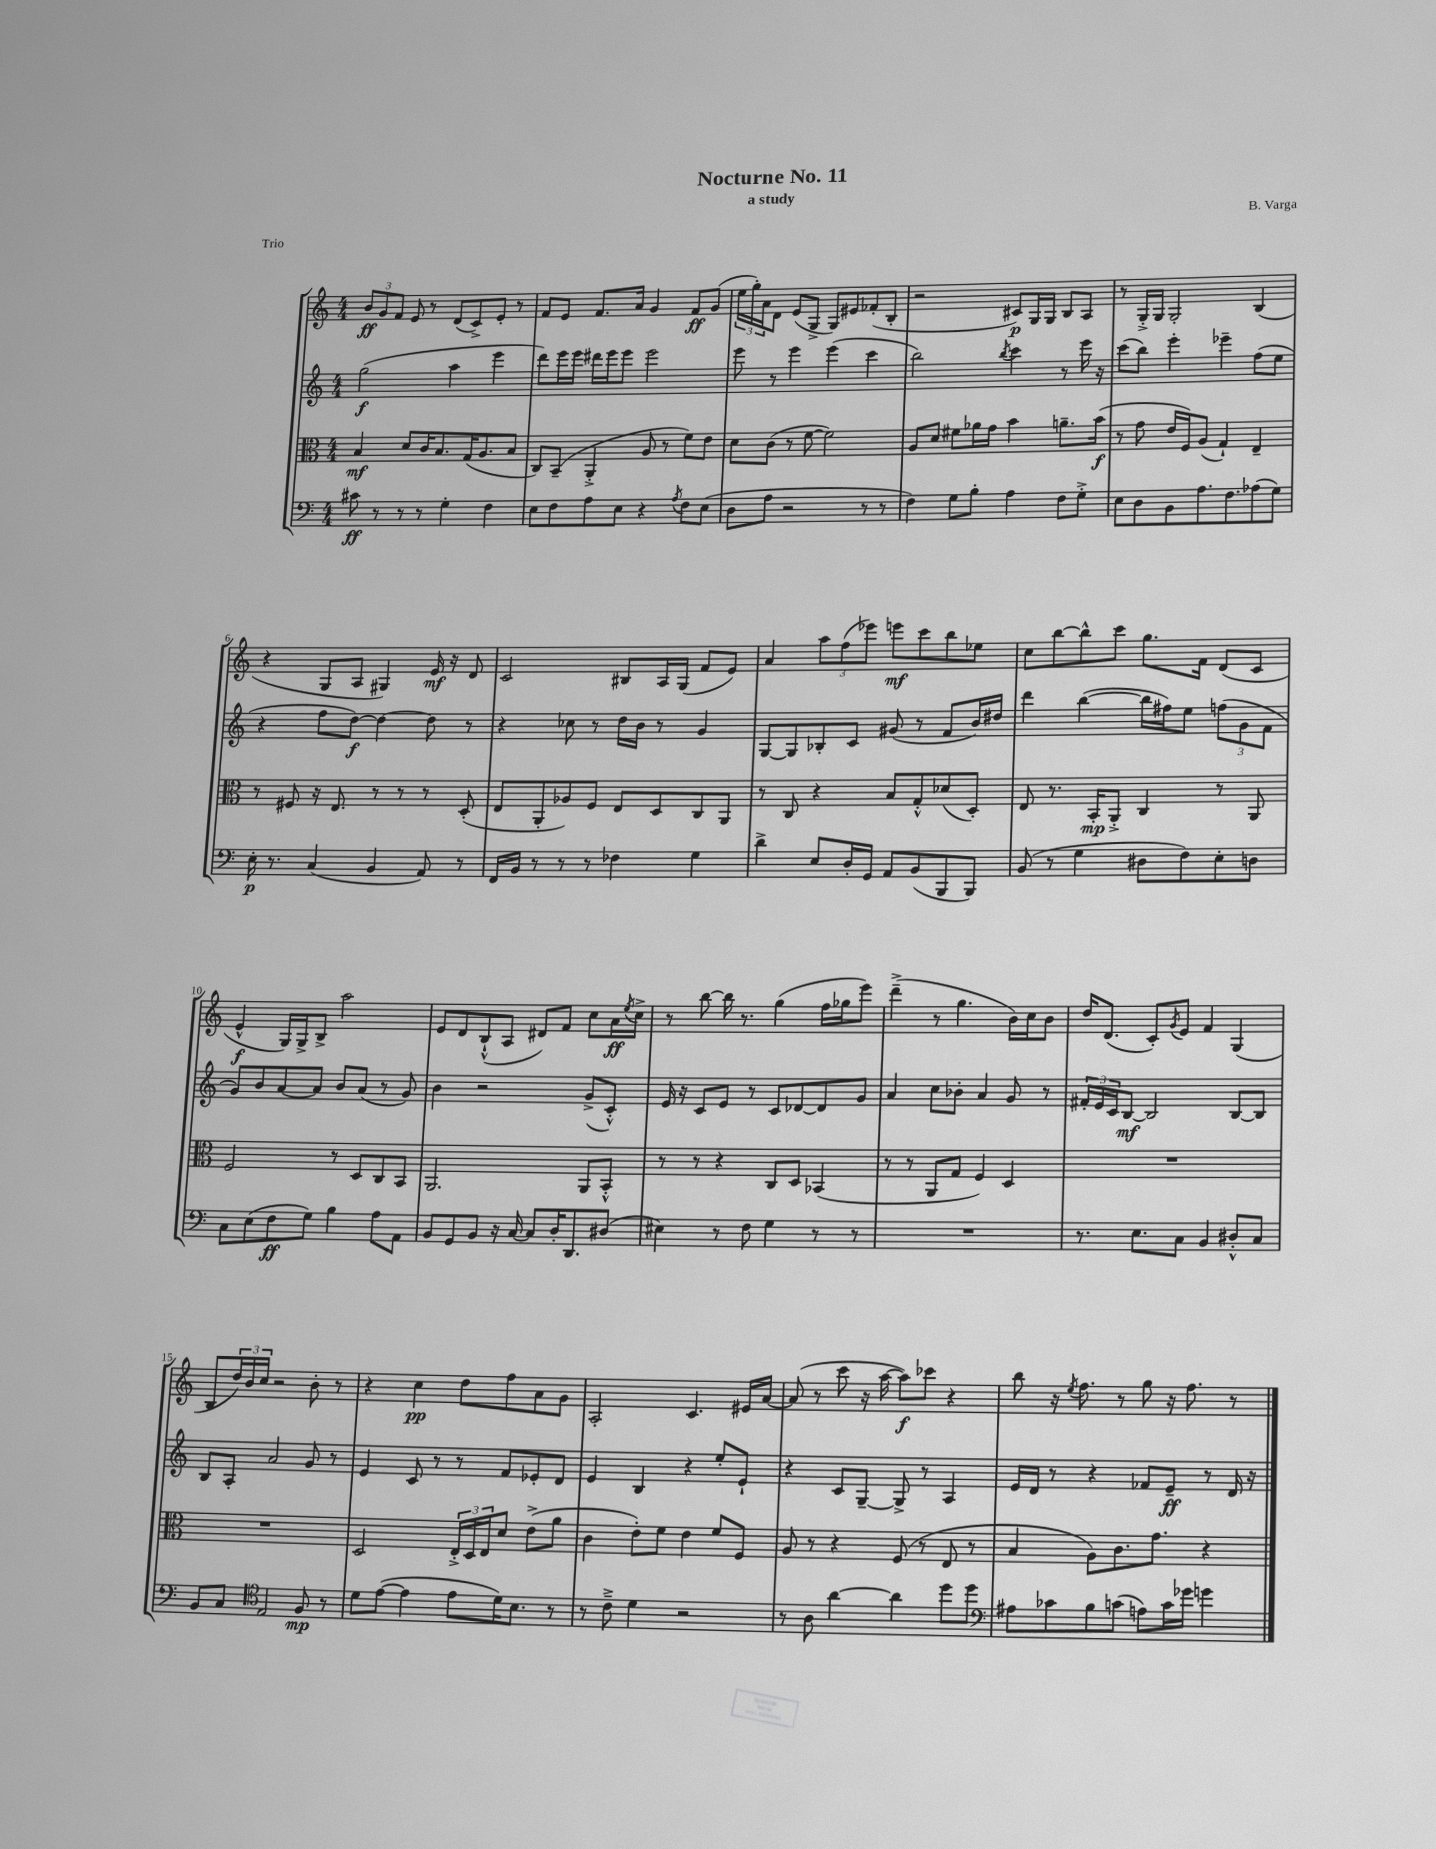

**kern	**dynam	**kern	**dynam	**kern	**dynam	**kern	**dynam
*part4	*part4	*part3	*part3	*part2	*part2	*part1	*part1
*staff4	*staff4	*staff3	*staff3	*staff2	*staff2	*staff1	*staff1
*clefF4	*	*clefC3	*	*clefG2	*	*clefG2	*
*k[]	*	*k[]	*	*k[]	*	*k[]	*
*M4/4	*	*M4/4	*	*M4/4	*	*M4/4	*
=1	=1	=1	=1	=1	=1	=1	=1
8c#X\	ff	4B/	mf	(2gg\	f	12b/L	ff
.	.	.	.	.	.	12g/	.
8r	.	.	.	.	.	.	.
.	.	.	.	.	.	12f/J	.
8r	.	8d/L	.	.	.	8e/	.
8r	.	16c/K	.	.	.	8r	.
.	.	8.B/	.	.	.	.	.
4G'\	.	.	.	4aa\	.	(8d/L	.
.	.	(16G/K	.	.	.	8c^/)	.
.	.	8.A/	.	.	.	.	.
4F\	.	.	.	4eee\	.	8e'/J	.
.	.	8B/J	.	.	.	8r	.
=2	=2	=2	=2	=2	=2	=2	=2
8E\L	.	8C/L)	.	8ddd\L)	.	8f/L	.
8F\	.	(8BB~/J	.	16eee\L	.	8e/J	.
.	.	.	.	16eee\JJ	.	.	.
8A\	.	4AA'^/	.	16ddd#X\LL	.	8.f/L	.
.	.	.	.	16eee\J	.	.	.
8E\J	.	.	.	8eee\J	.	.	.
.	.	.	.	.	.	16a/Jk	.
4r	.	8A/	.	2eee\	.	4g/	.
.	.	8r	.	.	.	.	.
8qA/	.	.	.	.	.	.	.
8F\L	.	8f\L)	.	.	.	8f/L	ff
(8E\J	.	8e\J	.	.	.	(8g/J	.
=3	=3	=3	=3	=3	=3	=3	=3
8D\L	.	8d\L	.	8eee\	.	24ee\LL	.
.	.	.	.	.	.	24gg'\)	.
.	.	.	.	.	.	24a\J	.
8A\J	.	(8c\J	.	8r	.	8d\J	.
2r	.	8r	.	4eee\	.	(8e/L	.
.	.	[8f\	.	.	.	8G^/J	.
.	.	2f\])	.	(4eee\	.	8G/L)	.
.	.	.	.	.	.	8e#X/	.
8r	.	.	.	4ccc\	.	(8f-X'/	.
8r	.	.	.	.	.	8B'/J	.
=4	=4	=4	=4	=4	=4	=4	=4
4F\)	.	8A/L	.	2bb\)	.	2r	.
.	.	8d/J	.	.	.	.	.
8G\L	.	8f#X\L	.	.	.	.	.
8B'\J	.	16a-X\L	.	.	.	.	.
.	.	16g\JJ	.	.	.	.	.
.	.	.	.	8qbb/	.	.	.
4A\	.	4b\	.	4ccc\	.	8c#X/L)	p
.	.	.	.	.	.	16G/L	.
.	.	.	.	.	.	16G/JJ	.
8F\L	.	8.an~\L	.	8r	.	8B/L	.
8G'^\J	.	.	.	16eee\	.	8A/J	.
.	.	(16b\Jk	f	16r	.	.	.
=5	=5	=5	=5	=5	=5	=5	=5
8E\L	.	8r	.	(8ccc\L	.	8r	.
8D\	.	8g\	.	8bb\J)	.	16G'^/LL	.
.	.	.	.	.	.	16G/JJ	.
8BB\	.	16e/LL	.	4eee'\	.	2G'/	.
.	.	16F/J)	.	.	.	.	.
8.A\	.	(8A/J	.	.	.	.	.
.	.	4G`/)	.	4eee-X~\	.	.	.
8.F\	.	.	.	.	.	.	.
(8A-X\	.	4E~/	.	(8ff\L	.	(4B/	.
8G\J)	.	.	.	8ee\J	.	.	.
!!LO:LB:g=z
=6	=6	=6	=6	=6	=6	=6	=6
16E'\	p	8r	.	4r	.	4r	.
8.r	.	.	.	.	.	.	.
.	.	8F#X/	.	.	.	.	.
(4C/	.	16r	.	8ff\L	.	8G/L	.
.	.	8.E/	.	.	.	.	.
.	.	.	.	[8dd\J)	f	8A/J	.
4BB/	.	8r	.	4dd\_	.	4G#X/)	.
.	.	8r	.	.	.	.	.
8AA/)	.	8r	.	8dd\]	.	16e/	mf
.	.	.	.	.	.	16r	.
8r	.	(8D'/	.	8r	.	8d/	.
=7	=7	=7	=7	=7	=7	=7	=7
16FF/LL	.	8E/L	.	4r	.	2c/	.
16BB/JJ	.	.	.	.	.	.	.
8r	.	8AA'/	.	.	.	.	.
8r	.	8A-X/)	.	8cc-X\	.	.	.
8r	.	8F/J	.	8r	.	.	.
4F-X\	.	8E/L	.	16dd\LL	.	8B#X/L	.
.	.	.	.	16b\JJ	.	.	.
.	.	8D/	.	8r	.	16A/L	.
.	.	.	.	.	.	(16G/JJ	.
4G\	.	8C/	.	4g/	.	8f/L	.
.	.	8AA/J	.	.	.	8e/J)	.
=8	=8	=8	=8	=8	=8	=8	=8
4d^\	.	8r	.	[8G/L	.	4a/	.
.	.	8C/	.	8G/]	.	.	.
8E/L	.	4r	.	8B-X'/	.	12aa\L	.
.	.	.	.	.	.	(12ff\	.
16D'/L	.	.	.	8c/J	.	.	.
.	.	.	.	.	.	12eee-X\J)	.
16GG/JJ	.	.	.	.	.	.	.
8AA/L	.	8B/L	.	(8g#X/	.	8eeen\L	mf
(8BB/	.	8G'^^/	.	8r	.	8ccc\	.
8BBB/	.	(8d-X/	.	8f/L	.	8bb\	.
8BBB/J)	.	8D'/J)	.	16b/L)	.	8ee-X\J	.
.	.	.	.	16dd#X/JJ	.	.	.
=9	=9	=9	=9	=9	=9	=9	=9
(8BB/	.	8E/	.	4ddd\	.	8cc\L	.
8r	.	8.r	.	.	.	[8bb\	.
4G\	.	.	.	([4bb\	.	8bb^^\]	.
.	.	16BB'/KL	mp	.	.	.	.
.	.	8AA'^/J	.	.	.	8ccc\J	.
8D#X\L	.	4C/	.	16bb\LL]	.	8.gg\L	.
.	.	.	.	16ff#X\J)	.	.	.
8F\)	.	.	.	8ee\J	.	.	.
.	.	.	.	.	.	16f\Jk	.
8E'\	.	8r	.	(12ffn\L	.	(8d/L	.
.	.	.	.	12g\	.	.	.
8Dn\J	.	8AA/	.	.	.	8c/J	.
.	.	.	.	12f\J	.	.	.
!!LO:LB:g=z
=10	=10	=10	=10	=10	=10	=10	=10
8C\L	.	2F/	.	8g/L)	.	4e^^/	f
(8E\	.	.	.	8b/	.	.	.
8F\	ff	.	.	[8a/	.	16G/LL)	.
.	.	.	.	.	.	16G^/J	.
8G\J)	.	.	.	8a/J]	.	8B^/J	.
4B\	.	8r	.	8b/L	.	2aa\	.
.	.	8D/L	.	(8a/J	.	.	.
8A\L	.	8C/	.	8r	.	.	.
8AA\J	.	8BB/J	.	8g/)	.	.	.
=11	=11	=11	=11	=11	=11	=11	=11
8BB/L	.	2.AA/	.	4b\	.	8e/L	.
8GG/	.	.	.	.	.	8d/	.
8BB/J	.	.	.	2r	.	(8B`^^/	.
16r	.	.	.	.	.	8A/J	.
[16C/	.	.	.	.	.	.	.
8C/L]	.	.	.	.	.	8d#X/L)	.
16D'/K	.	.	.	.	.	8f/J	.
8.DD/	.	.	.	.	.	.	.
.	.	8AA/L	.	(8g^/L	.	8cc\L	.
(8D#X/J	.	8BB'^^/J	.	8c'^^/J)	.	16a\L	ff
.	.	.	.	.	.	8qee/	.
.	.	.	.	.	.	16cc^\JJ	.
=12	=12	=12	=12	=12	=12	=12	=12
4E#X\)	.	8r	.	16e/	.	8r	.
.	.	.	.	16r	.	.	.
.	.	8r	.	8c/L	.	[8bb\	.
8r	.	4r	.	8e/J	.	16bb\]	.
.	.	.	.	.	.	8.r	.
8F\	.	.	.	8r	.	.	.
4G\	.	8C/L	.	8c/L	.	(4gg\	.
.	.	8D/J	.	[8d-X/	.	.	.
8r	.	(4BB-X/	.	8d-/]	.	16ff\LL	.
.	.	.	.	.	.	16gg-X\J	.
8r	.	.	.	8g/J	.	8eee\J)	.
=13	=13	=13	=13	=13	=13	=13	=13
1r	.	8r	.	4a/	.	(4ddd~^\	.
.	.	8r	.	.	.	.	.
.	.	8AA/L	.	8cc\L	.	8r	.
.	.	8G/J	.	8b-X'\J	.	4.gg\	.
.	.	4F/)	.	4a/	.	.	.
.	.	4D/	.	8g/	.	16b\LL)	.
.	.	.	.	.	.	16cc\J	.
.	.	.	.	8r	.	8b\J	.
=14	=14	=14	=14	=14	=14	=14	=14
8.r	.	1r	.	24f#X'/LL	.	16dd/KL	.
.	.	.	.	24e/	.	.	.
.	.	.	.	.	.	(8.d/J	.
.	.	.	.	24c/J	.	.	.
.	.	.	.	[8B/J	mf	.	.
8.E\L	.	.	.	.	.	.	.
.	.	.	.	2B/]	.	8c'/L)	.
.	.	.	.	.	.	8qg/	.
8C\J	.	.	.	.	.	8e/J	.
4BB/	.	.	.	.	.	4f/	.
8D#X'^^/L	.	.	.	[8B/L	.	(4G/	.
8C/J	.	.	.	8B/J]	.	.	.
!!LO:LB:g=z
=15	=15	=15	=15	=15	=15	=15	=15
8BB/L	.	1r	.	8B/L	.	8B/L	.
8C/J	.	.	.	8A'/J	.	24dd/L)	.
.	.	.	.	.	.	24b/	.
.	.	.	.	.	.	24cc/JJ	.
*clefC4	*	*	*	*	*	*	*
2E/	.	.	.	2a/	.	2r	.
8F/	mp	.	.	8g/	.	8b'\	.
8r	.	.	.	8r	.	8r	.
=16	=16	=16	=16	=16	=16	=16	=16
8d\L	.	2D/	.	4e/	.	4r	.
([8e\J	.	.	.	.	.	.	.
4e\]	.	.	.	8c/	.	4cc\	pp
.	.	.	.	8r	.	.	.
8e\L	.	24E'^/LL	.	8r	.	8dd\L	.
.	.	24D/	.	.	.	.	.
.	.	24E/J	.	.	.	.	.
16d\K)	.	8d/J	.	8f/L	.	8ff\	.
8.B\J	.	.	.	.	.	.	.
.	.	(8e^\L	.	8e-X'/	.	8a\	.
8r	.	8a\J	.	8d/J	.	8g\J	.
=17	=17	=17	=17	=17	=17	=17	=17
8r	.	4c\	.	4e/	.	2A'/	.
8c~^\	.	.	.	.	.	.	.
4d\	.	8e'\L)	.	4B/	.	.	.
.	.	8f\J	.	.	.	.	.
2r	.	4e\	.	4r	.	4.c/	.
.	.	8f/L	.	8ee'/L	.	.	.
.	.	8F/J	.	8e`/J	.	16e#X/LL	.
.	.	.	.	.	.	[16a/JJ	.
=18	=18	=18	=18	=18	=18	=18	=18
8r	.	8A/	.	4r	.	(8a/]	.
8A\	.	8r	.	.	.	8r	.
[4a\	.	4r	.	8c/L	.	8ccc\	.
.	.	.	.	[8G~/J	.	16r	.
.	.	.	.	.	.	[16aa\	.
4a\]	.	(8F/	.	8G^/]	.	8aa\L])	f
.	.	8r	.	8r	.	8ccc-X\J	.
8dd\L	.	8E/	.	4A/	.	4r	.
8dd\J	.	8r	.	.	.	.	.
=19	=19	=19	=19	=19	=19	=19	=19
*clefF4	*	*	*	*	*	*	*
8A#X\L	.	4B/	.	16e/LL	.	8bb\	.
.	.	.	.	16d/JJ	.	.	.
8c-X\	.	.	.	8r	.	16r	.
.	.	.	.	.	.	8qee/	.
.	.	.	.	.	.	8.ff\	.
8B\	.	8A\L)	.	4r	.	.	.
(8cn\J	.	8.c\	.	.	.	8r	.
8An\L)	.	.	.	8f-X/L	.	8gg\	.
.	.	8.g\J	.	.	.	.	.
16c\L	.	.	.	8e~/J	ff	16r	.
16g-X\JJ	.	.	.	.	.	8.ff\	.
4gn\	.	4r	.	8r	.	.	.
.	.	.	.	16d/	.	8r	.
.	.	.	.	16r	.	.	.
==	==	==	==	==	==	==	==
*-	*-	*-	*-	*-	*-	*-	*-
